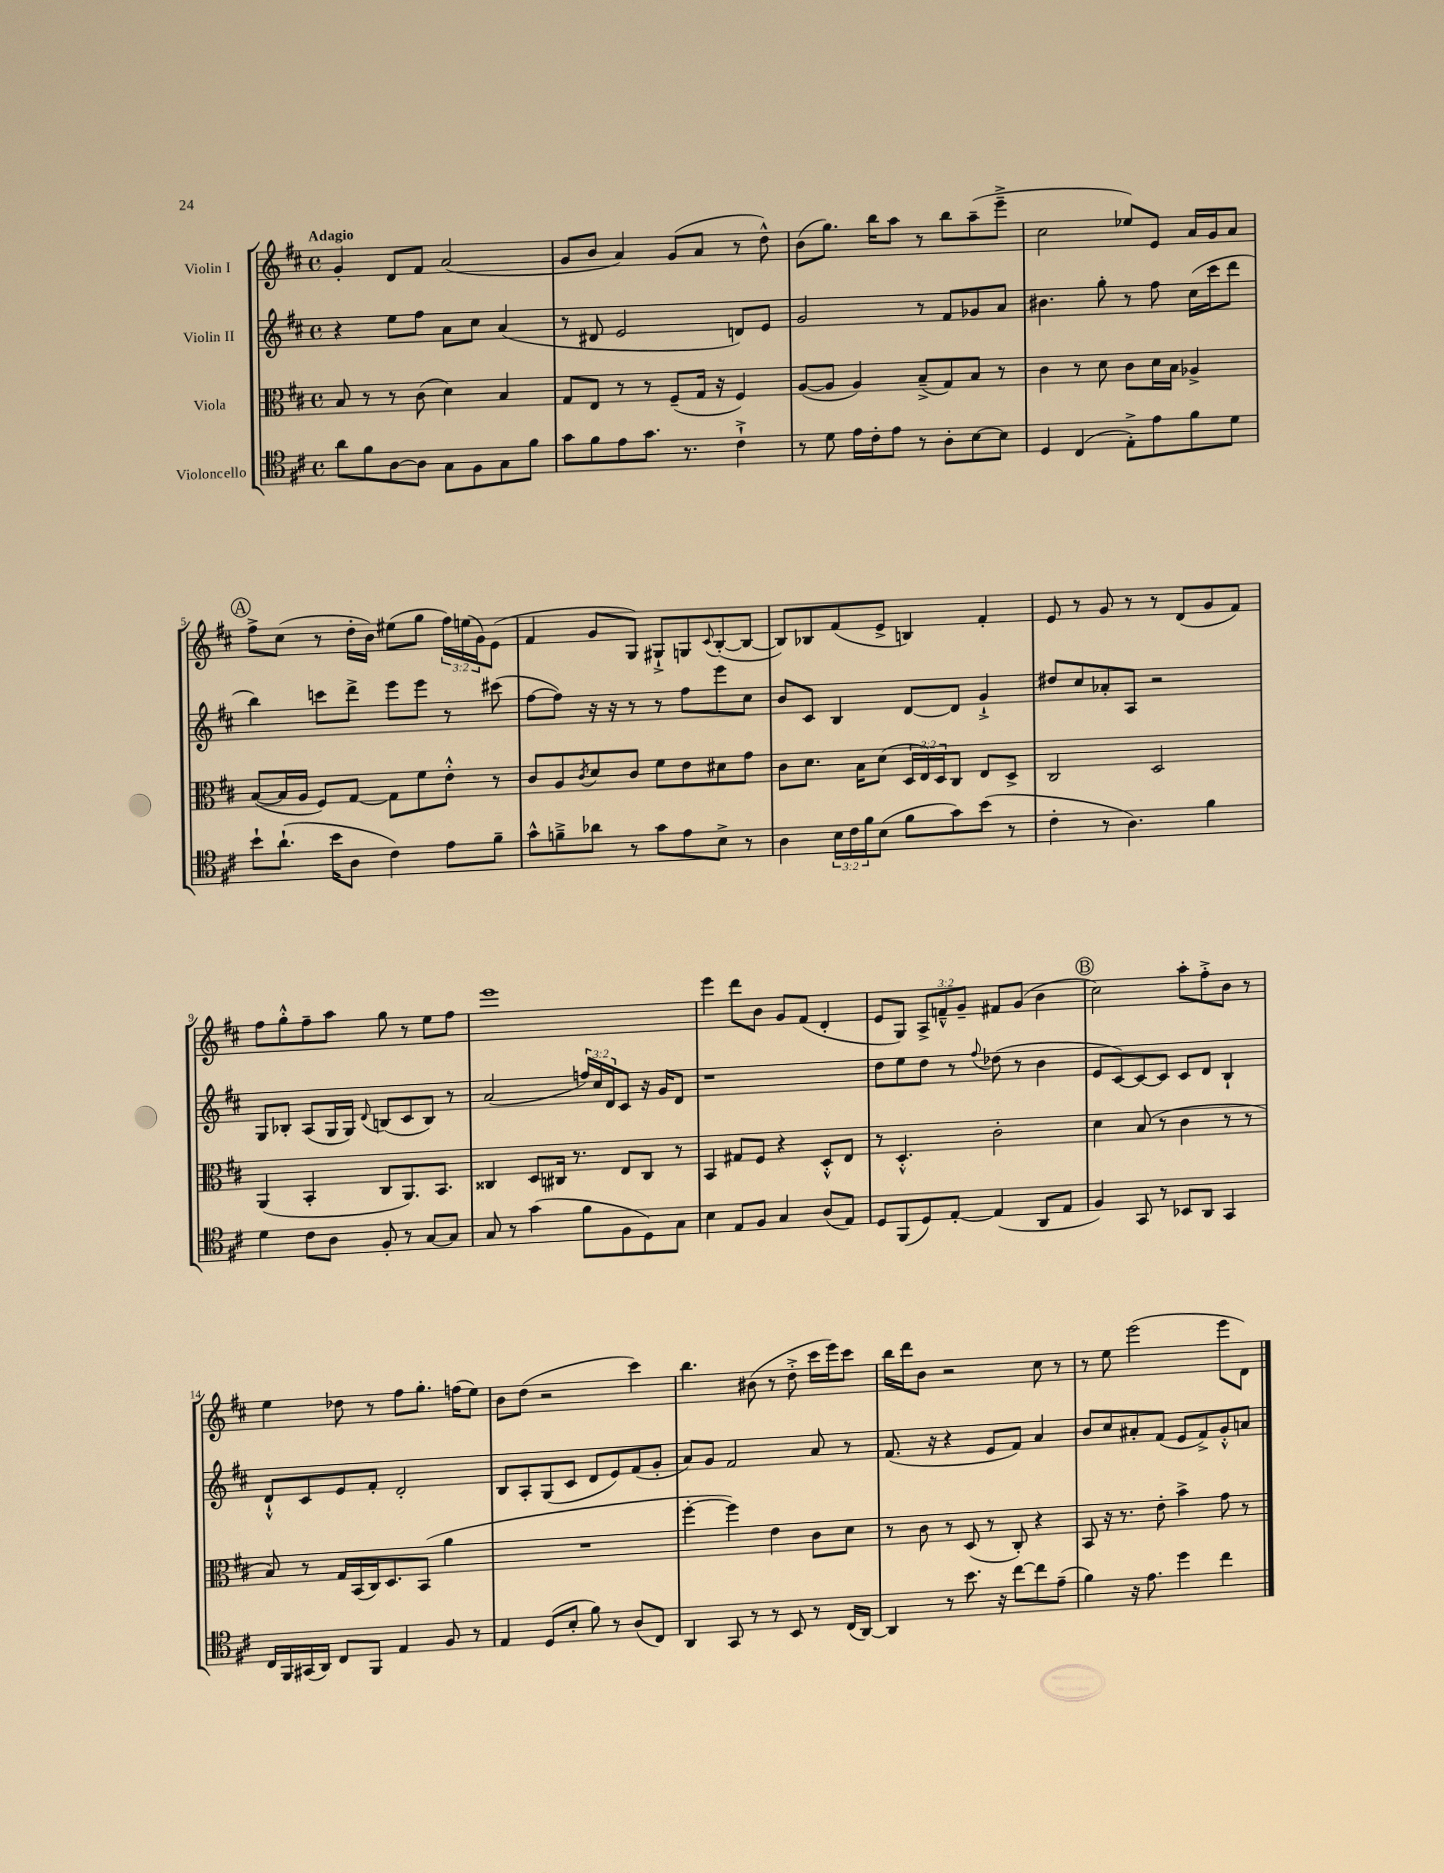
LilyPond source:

<<
\new StaffGroup <<
\new Staff = "s0" \with { instrumentName = "Violin I" } {
    \clef treble \key d \major \defaultTimeSignature \time 4/4 \override Staff.TupletNumber.text = #tuplet-number::calc-fraction-text \tempo "Adagio"
    g'4-. d'8 fis'8 a'2( |
    g'8 b'8 a'4) g'8( a'8 r8 d''8-^) |
    b'8( g''8.) b''16 a''8 r8 b''8 a''8--( e'''8---> |
    cis''2 ees''8) e'8 a'16 g'16 a'8 |
    \mark \markup { \circle "A" } fis''8-> cis''8( r8 d''16-. b'16) eis''8( g''8 \tuplet 3/2 { fis''16) e''16( g'16) } e'8( |
    fis'4 g'8 g8) gis8-!-> g8 \appoggiatura { cis'8 } b8~-.( b8~ |
    b8) bes8 fis'8( e'8-> b4) fis'4-. |
    e'8 r8 g'8 r8 r8 d'8( g'8 fis'8) |
    fis''8 g''8-.-^ fis''8-- a''8 g''8 r8 e''8 fis''8 |
    e'''1 |
    e'''4 d'''8 b'8 g'8 fis'8( d'4-. |
    e'8 g8) \tuplet 3/2 { a8-> f'8---^ g'8-- } fis'8 g'8( b'4 |
    \mark \markup { \circle "B" } cis''2) a''8-. fis''8-.-> b'8 r8 |
    e''4 des''8 r8 fis''8 g''8.-. f''16( e''8) |
    b'8 d''8( r2 cis'''4) |
    b''4. bis'8( r8 d''8-.-> cis'''16 e'''16) cis'''8 |
    b''16 d'''16 b'8 r2 cis''8 r8 |
    r8 e''8 e'''2( e'''8 d'8) \bar "|." |
}
\new Staff = "s1" \with { instrumentName = "Violin II" } {
    \clef treble \key d \major \defaultTimeSignature \time 4/4 \override Staff.TupletNumber.text = #tuplet-number::calc-fraction-text
    r4 e''8 fis''8 a'8 cis''8 a'4( |
    r8 dis'8 e'2 d'8) e'8 |
    g'2 r8 fis'8 ges'8 a'8 |
    bis'4. g''8-. r8 fis''8 cis''16( cis'''16 d'''8 |
    \mark \markup { \circle "A" } b''4) c'''8 d'''8-> e'''8 e'''8 r8 cis'''8( |
    fis''8~ fis''8) r16 r16 r8 r8 fis''8 e'''8 cis''8 |
    b'8 cis'8 b4 d'8~ d'8 g'4-!-> |
    dis''8 cis''8 aes'8-. a8 r2 |
    g8 bes8-. a8( g16 g16) \appoggiatura { d'8 } b8( cis'8 b8) r8 |
    a'2( \tuplet 3/2 { f''16) cis''16 d'16 } cis'8 r16 g'16 d'8 |
    r1 |
    d''8 e''8 d''8 r8 \appoggiatura { fis''8 } des''8( r8 b'4 |
    \mark \markup { \circle "B" } e'8 cis'8~) cis'8~ cis'8 cis'8 d'8 b4-! |
    d'8-!-^ cis'8 e'8 fis'8-. d'2-. |
    b8 a8-. g8( cis'8 d'8 e'8) fis'8( g'8-. |
    a'8) g'8 fis'2 a'8 r8 |
    fis'8.( r16 r4 e'8 fis'8) a'4 |
    b'8 cis''8 ais'8-. fis'8( e'8 fis'8->) g'8-.-^ a'8 \bar "|." |
}
\new Staff = "s2" \with { instrumentName = "Viola" } {
    \clef alto \key d \major \defaultTimeSignature \time 4/4 \override Staff.TupletNumber.text = #tuplet-number::calc-fraction-text
    b8 r8 r8 cis'8( d'4) b4 |
    g8 e8 r8 r8 fis8--( g16 r16 fis4) |
    a8~( a8 a4) b8--->( g8) b8 r8 |
    cis'4 r8 d'8 cis'8 d'16 b16 aes4-> |
    \mark \markup { \circle "A" } b8~( b16 a16 fis8) g8~ g8 fis'8 e'8-.-^ r8 |
    cis'8 a8 \acciaccatura { cis'8 } d'8 cis'8 fis'8 e'8 dis'8 g'8 |
    cis'8 d'8. b16 d'8( \tuplet 3/2 { d16 e16) d16 } cis8 e8 d8-> |
    cis2 d2 |
    a,4( b,4-. cis8 a,8.) b,8. |
    cisis4 d8 cis16 r8. e8 cis8 r8 |
    b,4 gis8 fis8 r4 d8-.-^ e8 |
    r8 d4.-.-^ cis'2-. |
    \mark \markup { \circle "B" } d'4 b8( r8 cis'4 r8 r8 |
    b8) r8 g16 b,16( cis16) d8. b,8( a'4 |
    R1 |
    fis''4~-. fis''4) e'4 cis'8 d'8 |
    r8 cis'8 r8 d8( r8 cis8-.) r4 |
    b,8 r16 r8. e'8-. b'4-> g'8 r8 \bar "|." |
}
\new Staff = "s3" \with { instrumentName = "Violoncello" } {
    \clef tenor \key d \major \defaultTimeSignature \time 4/4 \override Staff.TupletNumber.text = #tuplet-number::calc-fraction-text
    a'8 fis'8 a8~ a8 g8 fis8 g8 fis'8 |
    g'8 fis'8 e'8 g'8. r8. cis'4-!-> |
    r8 d'8 e'16 cis'16-. e'8 r8 a8-. b8~ b8 |
    d4 cis4( e8-.->) e'8 fis'8 d'8 |
    \mark \markup { \circle "A" } b'8-! a'8.-!( b'16 a8 cis'4) e'8 fis'8-- |
    g'8-^ f'8---> aes'8 r8 g'8 e'8 b8-> r8 |
    a4 \tuplet 3/2 { b16 cis'16 fis'16 } b8( fis'8 g'8) b'8( r8 |
    cis'4-. r8 a4.) fis'4 |
    d'4 cis'8 a8 fis8-. r8 g8~ g8 |
    g8 r8 g'4( fis'8 fis8 d8) g8 |
    b4 e8 fis8 g4 a8( e8) |
    d8 fis,8( d8) e8~-. e4( a,8 e8 |
    \mark \markup { \circle "B" } fis4) g,8 r8 bes,8 a,8 g,4 |
    cis16 fis,16 gis,16( a,16) cis8 fis,8 e4 fis8 r8 |
    e4 d8( b8-. fis'8) r8 a8( cis8) |
    a,4 g,8 r8 r8 b,8 r8 cis16( a,16~) |
    a,4 r8 b'8. r16 cis''8~ cis''8 e'8--( |
    fis'4) r16 e'8. d''4 cis''4 \bar "|." |
}
>>
>>
